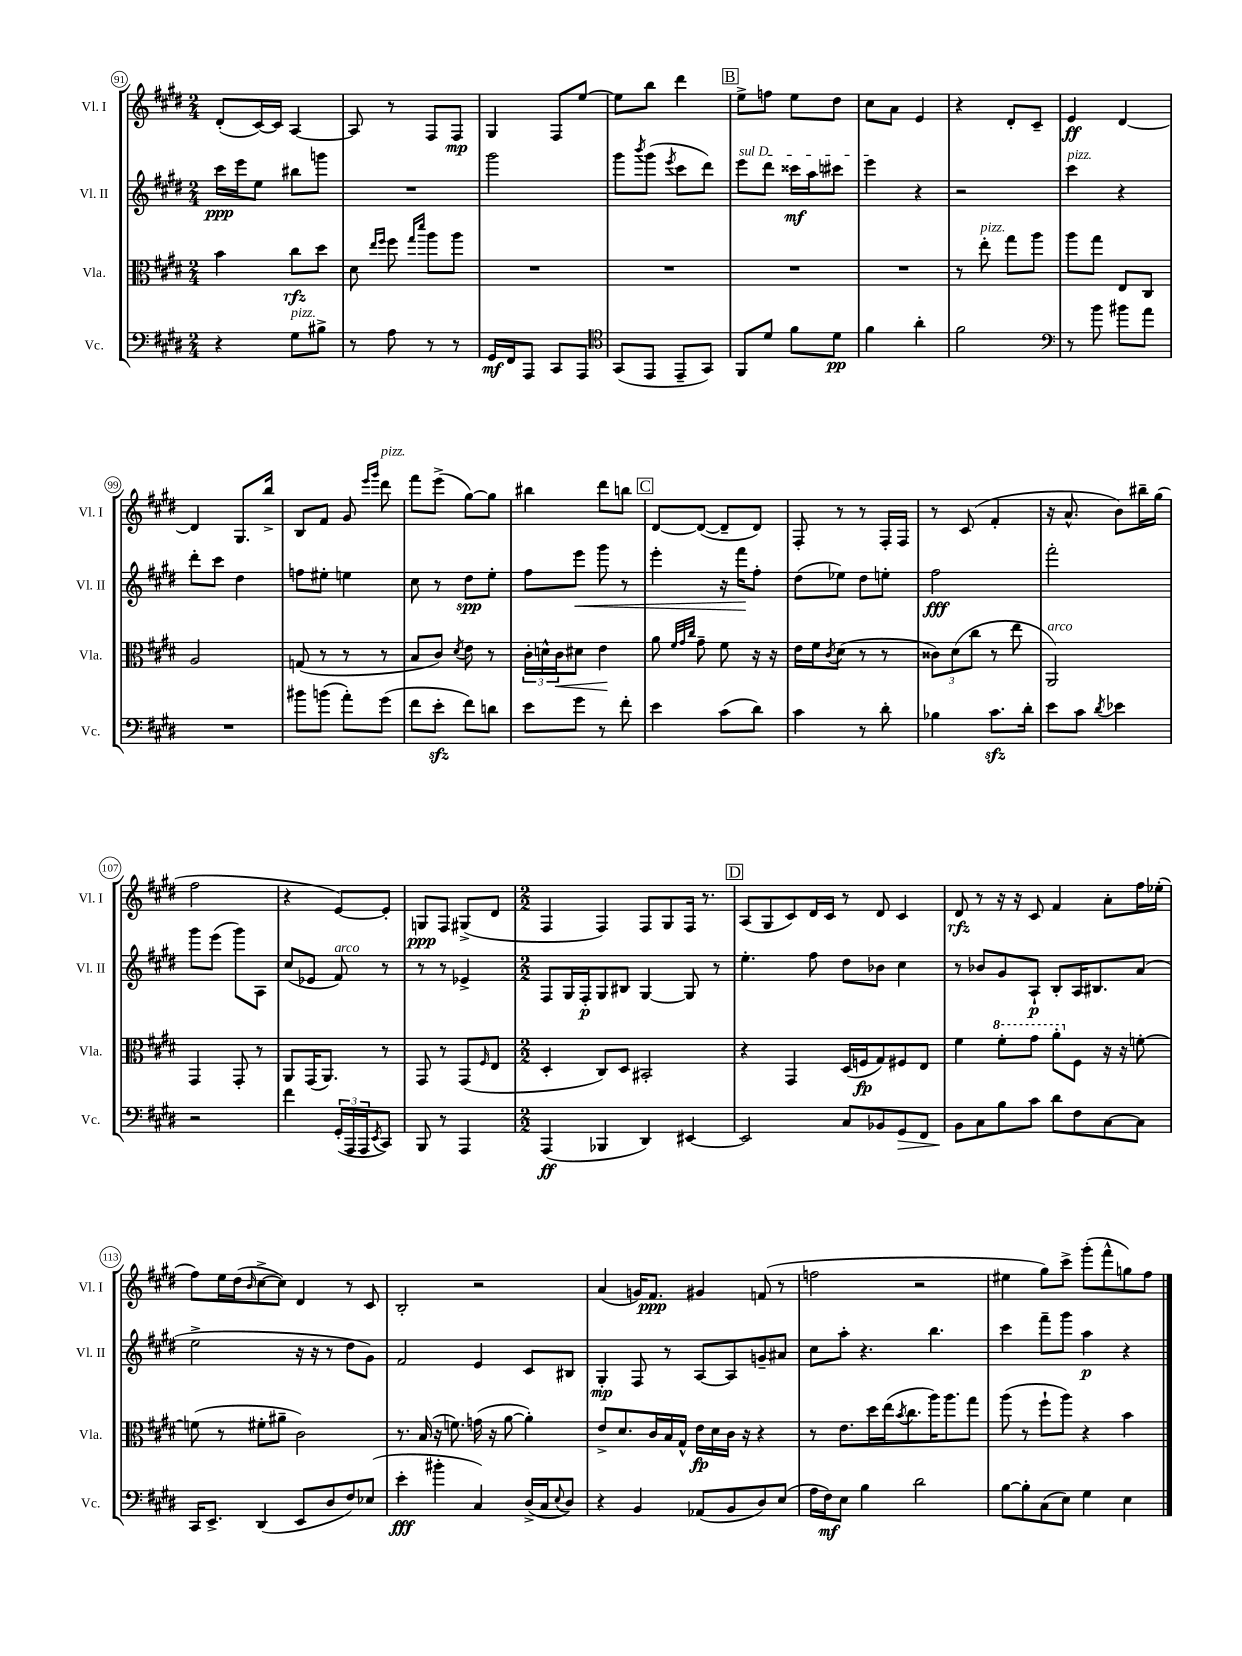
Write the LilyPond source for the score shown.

<<
\new StaffGroup <<
\new Staff = "s0" \with { instrumentName = "Vl. I" shortInstrumentName = "Vl. I" } {
    \clef treble \key e \major \numericTimeSignature \time 2/4
    dis'8-.( cis'16~) cis'16 a4~ |
    a8 r8 fis8 fis8\mp |
    gis4 fis8 e''8~ |
    e''8 b''8 dis'''4 |
    \mark \markup { \box "B" } e''8-> f''8 e''8 dis''8 |
    cis''8 a'8 e'4 |
    r4 dis'8-. cis'8-- |
    e'4\ff dis'4~ |
    dis'4 gis8. b''16-> |
    b8 fis'8 gis'8 \grace { e'''16 gis'''16 } dis'''8^\markup { \italic "pizz." } |
    fis'''8 e'''8->( gis''8~) gis''8 |
    bis''4 dis'''8 b''8 |
    \mark \markup { \box "C" } dis'8~ dis'8~( dis'8-- dis'8) |
    fis8-. r8 r8 fis16-. fis16 |
    r8 cis'8( fis'4-. |
    r16 a'8.-^ b'8) bis''16-- gis''16( |
    fis''2 |
    r4 e'8~) e'8-. |
    g8\ppp fis8 gis8->( dis'8 |
    \numericTimeSignature \time 2/2 fis4 fis4) fis8 gis8 fis16 r8. |
    \mark \markup { \box "D" } a8( gis8 cis'8) dis'16 cis'16 r8 dis'8 cis'4 |
    dis'8\rfz r8 r16 r16 cis'8 fis'4 a'8-. fis''16 ees''16-.( |
    fis''8) e''16 dis''16( \grace { b'16 } cis''8~-> cis''8) dis'4 r8 cis'8 |
    b2-. r2 |
    a'4( g'16) fis'8.\ppp gis'4 f'8( r8 |
    f''2 r2 |
    eis''4 gis''8) cis'''8-> gis'''8-.( fis'''8-^ g''8) fis''8 \bar "|." |
}
\new Staff = "s1" \with { instrumentName = "Vl. II" shortInstrumentName = "Vl. II" } {
    \clef treble \key e \major \numericTimeSignature \time 2/4
    cis'''16\ppp e'''16 e''8 bis''8 g'''8 |
    R2 |
    gis'''2 |
    gis'''8 \acciaccatura { b'''8 } gis'''8( \acciaccatura { e'''8 } cis'''8 dis'''8) |
    \mark \markup { \box "B" } \once \override TextSpanner.bound-details.left.text = \markup { \italic "sul D" } e'''8\startTextSpan dis'''8 cisis'''16\mf a''16 cis'''8 |
    e'''4\stopTextSpan r4 |
    r2 |
    cis'''4^\markup { \italic "pizz." } r4 |
    dis'''8-. cis'''8 dis''4 |
    f''8 eis''8-. e''4 |
    cis''8 r8 dis''8\spp e''8-. |
    fis''8 e'''8\< gis'''8 r8 |
    \mark \markup { \box "C" } e'''4-. r16 fis'''16\! fis''8-. |
    dis''8( ees''8) dis''8 e''8-. |
    fis''2\fff |
    fis'''2-. |
    gis'''8 e'''8( gis'''8) a8 |
    cis''8( ees'8 fis'8^\markup { \italic "arco" }) r8 |
    r8 r8 ees'4-> |
    \numericTimeSignature \time 2/2 fis8 gis16 fis16-.\p gis8 bis8 gis4~ gis8 r8 |
    \mark \markup { \box "D" } e''4.-. fis''8 dis''8 bes'8 cis''4 |
    r8 bes'8 gis'8 a8-!\p b8-. a16 bis8. a'8( |
    e''2-> r16 r16 r8 dis''8 gis'8) |
    fis'2 e'4 cis'8 bis8 |
    gis4-.\mp fis8 r8 a8~ a8 g'8-- ais'8 |
    cis''8 a''8-. r4. b''4. |
    cis'''4 fis'''8-- gis'''8 a''4\p r4 \bar "|." |
}
\new Staff = "s2" \with { instrumentName = "Vla." shortInstrumentName = "Vla." } {
    \clef alto \key e \major \numericTimeSignature \time 2/4
    b'4 cis''8\rfz dis''8 |
    dis'8 \grace { e''16 fis''16 } fis''8 \grace { gis''16 dis'''16 } a''8 a''8 |
    R2 |
    R2 |
    \mark \markup { \box "B" } R2 |
    R2 |
    r8 e''8-.^\markup { \italic "pizz." } gis''8 a''8 |
    a''8 gis''8 e8 cis8 |
    a2 |
    g8( r8 r8 r8 |
    b8 cis'8) \acciaccatura { dis'8 } e'8 r8 |
    \tuplet 3/2 { cis'16-. d'16-^ cis'16\< } dis'8 e'4\! |
    \mark \markup { \box "C" } a'8 \grace { fis'32 gis'32 cis''32 } gis'8-- fis'8 r16 r16 |
    e'16 fis'16 \acciaccatura { cis'8 } dis'8( r8 r8 |
    \tuplet 3/2 { cisis'8) dis'8( cis''8 } r8 e''8 |
    a,2^\markup { \italic "arco" }) |
    gis,4 gis,8-. r8 |
    a,8 gis,16( a,8.) r8 |
    gis,8 r8 gis,8( \grace { fis16 } e8 |
    \numericTimeSignature \time 2/2 dis4-. cis8) dis8 bis,2-. |
    \mark \markup { \box "D" } r4 gis,4 dis16( f16\fp gis8) fis8 e8 |
    fis'4 \ottava #1 fis''8-. gis''8 a''8-. \ottava #0 fis8 r16 r16 f'8~-. |
    f'8( r8 fis'8-. ais'8-- cis'2) |
    r8. b16( r16 f'8.) g'16( r16 a'8~ a'4-.) |
    e'8-> dis'8. cis'16 b16 gis16-^ e'16\fp dis'16 cis'16 r16 r4 |
    r8 e'8. dis''16 e''16( \acciaccatura { b'8 } cis''8. a''16) a''8. gis''8 |
    a''8( r8 fis''8-! a''8) r4 b'4 \bar "|." |
}
\new Staff = "s3" \with { instrumentName = "Vc." shortInstrumentName = "Vc." } {
    \clef bass \key e \major \numericTimeSignature \time 2/4
    r4 gis8^\markup { \italic "pizz." } bis8-> |
    r8 a8 r8 r8 |
    gis,16\mf fis,16 a,,8 cis,8 a,,8 |
    \clef tenor gis,8( e,8 e,8-- gis,8) |
    \mark \markup { \box "B" } fis,8 dis'8 fis'8 dis'8\pp |
    fis'4 a'4-. |
    fis'2 |
    \clef bass r8 b'8 bis'8 a'8 |
    R2 |
    bis'8 b'8( a'8-.) gis'8( |
    fis'8 e'8-.\sfz fis'8) d'8 |
    e'8 gis'8 r8 fis'8-. |
    \mark \markup { \box "C" } e'4 cis'8( dis'8) |
    cis'4 r8 dis'8-. |
    bes4 cis'8.\sfz dis'16-. |
    e'8 cis'8 \acciaccatura { dis'8 } ees'4 |
    r2 |
    fis'4 \tuplet 3/2 { gis,16-.( a,,16 a,,16 } \acciaccatura { e,8 } cis,8) |
    b,,8 r8 a,,4 |
    \numericTimeSignature \time 2/2 a,,4\ff( bes,,4 dis,4) eis,4~ |
    \mark \markup { \box "D" } eis,2 cis8 bes,8 gis,8\> fis,8 |
    b,8\! cis8 b8 cis'8 dis'8 fis8 cis8~ cis8 |
    cis,16 e,8.-> dis,4( e,8 dis8 fis8) ees8( |
    e'4-.\fff bis'4-. cis4) dis16->( cis16 \appoggiatura { e8 } dis8) |
    r4 b,4 aes,8( b,8 dis8) e8( |
    a16 fis16\mf) e8 b4 dis'2 |
    b8~ b8-. cis8( e8) gis4 e4 \bar "|." |
}
>>
>>
\layout { \context { \Score currentBarNumber = #91 \override BarNumber.stencil = #(make-stencil-circler 0.1 0.3 ly:text-interface::print) } }
